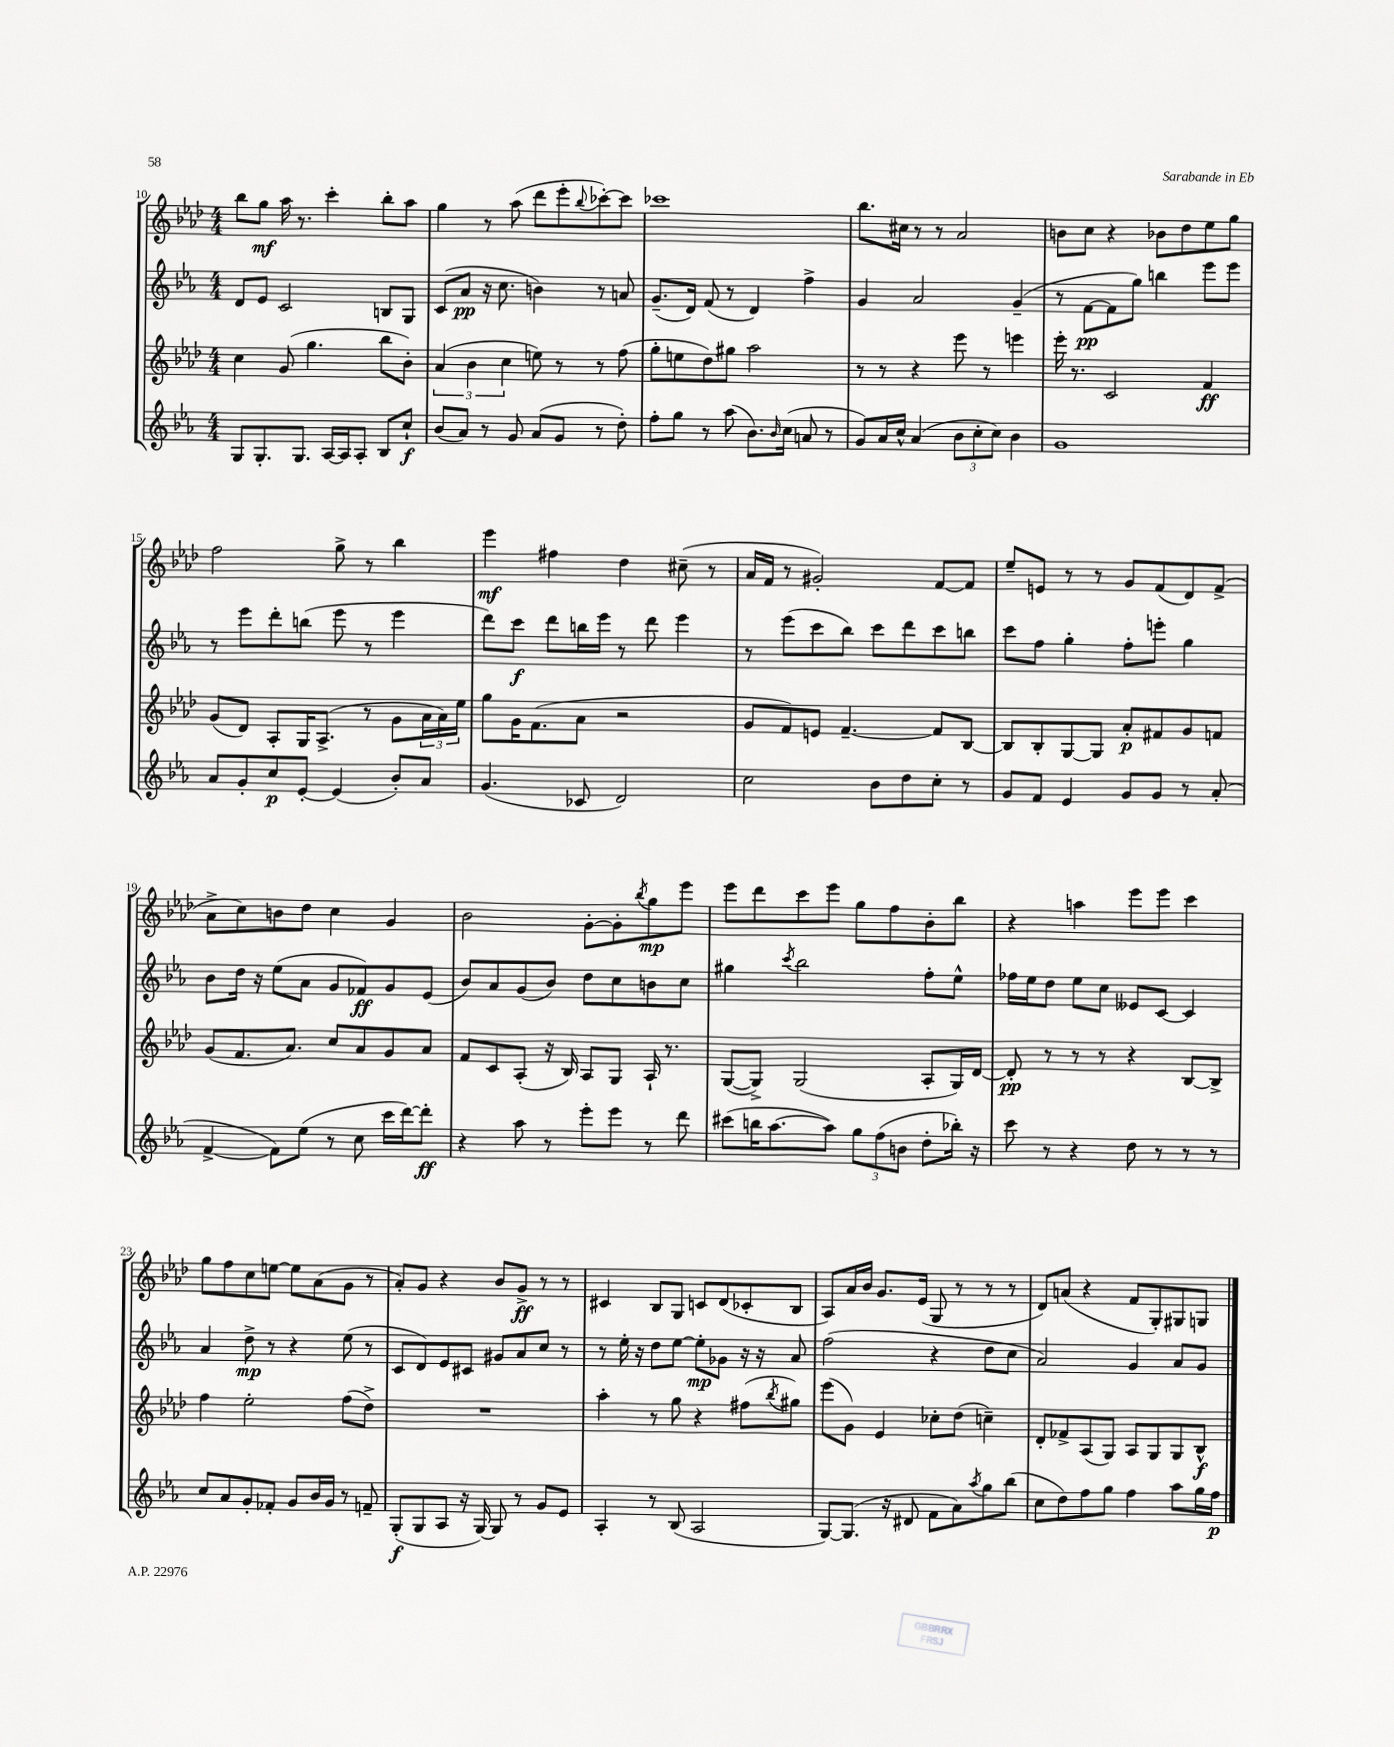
<<
\new StaffGroup <<
\new Staff = "s0" {
    \clef treble \key aes \major \numericTimeSignature \time 4/4
    bes''8 g''8\mf aes''16 r8. c'''4-. bes''8-. aes''8 |
    g''4 r8 aes''8( des'''8 ees'''8-. \appoggiatura { bes''8 } ces'''8~-.) ces'''8 |
    ces'''1 |
    bes''8. cis''16 r8 r8 aes'2 |
    b'8 c''8 r4 bes'8 des''8 ees''8 g''8 |
    f''2 g''8-> r8 bes''4 |
    ees'''4\mf fis''4 des''4 cis''8--( r8 |
    aes'16 f'16 r8 gis'2-.) f'8~ f'8 |
    ees''8-- e'8 r8 r8 g'8 f'8( des'8) f'8->( |
    aes'8-> c''8) b'8 des''8 c''4 g'4 |
    bes'2 g'8~-. g'8-. \acciaccatura { bes''8 } g''8\mp ees'''8 |
    ees'''8 des'''8 c'''8 ees'''8 g''8 f''8 bes'8-. bes''8 |
    r4 a''4 ees'''8 ees'''8 c'''4 |
    g''8 f''8 c''8 e''8~ e''8 aes'8( g'8 r8 |
    aes'8-.) g'8 r4 bes'8 g'8->\ff r8 r8 |
    cis'4 bes8 g8 c'8 des'8( ces'8-. bes8 |
    aes8) aes'16 bes'16 g'8. ees'16( g8 r8 r8 r8 |
    des'8) a'8( r4 f'8 g8-.) gis8 g8 \bar "|." |
}
\new Staff = "s1" {
    \clef treble \key ees \major \numericTimeSignature \time 4/4
    d'8 ees'8 c'2 b8 g8 |
    c'8( aes'8\pp r16 c''8. b'4) r8 a'8 |
    g'8.--( d'16) f'8( r8 d'4) f''4-> |
    g'4 aes'2 g'4--( |
    r8 f'8~\pp f'8 g''8) b''4 ees'''8 ees'''8 |
    r8 ees'''8 d'''8-. b''8( ees'''8 r8 ees'''4 |
    d'''8) c'''8\f d'''8 b''16 ees'''16 r8 d'''8 ees'''4 |
    r8 ees'''8( c'''8 bes''8) c'''8 d'''8 c'''8 b''8 |
    c'''8 f''8 g''4-. f''8-. e'''8-. g''4 |
    bes'8 d''16 r16 ees''8( aes'8 g'8 fes'8\ff) g'8 ees'8( |
    bes'8) aes'8 g'8( bes'8) d''8 c''8 b'8 c''8 |
    gis''4 \acciaccatura { c'''8 } bes''2 f''8-. ees''8-^ |
    fes''16 ees''16 d''8 ees''8 c''8 eeses'8 c'8~ c'4 |
    aes'4 d''8->\mp r8 r4 ees''8( r8 |
    c'8 d'8) ees'8 cis'8 gis'8 aes'8 c''8 r8 |
    r8 ees''16-. r16 d''8 ees''8~ ees''8-.\mp ges'8 r16 r16 aes'8 |
    f''2( r4 d''8 c''8 |
    aes'2) g'4 aes'8 g'8 \bar "|." |
}
\new Staff = "s2" {
    \clef treble \key aes \major \numericTimeSignature \time 4/4
    c''4 g'8( g''4. bes''8 bes'8-.) |
    \tuplet 3/2 { aes'4( bes'4 c''4 } e''8) r8 r8 f''8( |
    g''8-. e''8 des''8) gis''8 aes''2 |
    r8 r8 r4 ees'''8 r8 e'''4 |
    ees'''16-. r8. c'2 f'4\ff |
    g'8( des'8) aes8-. g16 aes8.->( r8 g'8 \tuplet 3/2 { aes'16 aes'16) ees''16 } |
    g''8 g'16 f'8.( aes'8 r2 |
    g'8 f'8) e'8 f'4.~-- f'8 bes8~ |
    bes8 bes8-. g8~ g8 aes'8-.\p fis'8 g'8 f'8 |
    g'8( f'8. aes'8.) c''8 aes'8 g'8 aes'8 |
    f'8 c'8 aes8-.( r16 bes16) aes8 g8 aes16-! r8. |
    g8~( g8->) g2( aes8-. g16) des'16~ |
    des'8-.\pp r8 r8 r8 r4 bes8~ bes8-> |
    f''4 ees''2-. f''8( des''8->) |
    R1 |
    aes''4-. r8 g''8 r4 fis''8( \acciaccatura { bes''8 } gis''8) |
    ees'''8( g'8) ees'4 ces''8-. des''8( c''4--) |
    des'8-. fes'8-> aes8( g8) aes8 g8 g8 bes8-^\f \bar "|." |
}
\new Staff = "s3" {
    \clef treble \key ees \major \numericTimeSignature \time 4/4
    g8 g8.-. g8. aes16~ aes16 aes8-. bes8 c''8-!\f |
    bes'8( aes'8) r8 g'8 aes'8( g'8 r8 d''8-.) |
    f''8-. g''8 r8 aes''8( bes'8.) \grace { bes'16 } c''16( a'8 r8 |
    g'8) aes'16 c''16-^ aes'4( \tuplet 3/2 { bes'8 c''8-. c''8) } bes'4 |
    g'1 |
    aes'8 g'8-. c''8\p ees'8~-. ees'4( bes'8-.) aes'8 |
    g'4.( ces'8 d'2) |
    c''2 bes'8 d''8 c''8-. r8 |
    g'8 f'8 ees'4 g'8 g'8 r8 aes'8-.( |
    f'4~-> f'8) ees''8( r8 c''8 c'''16 d'''16~) d'''8-.\ff |
    r4 aes''8 r8 ees'''8-. ees'''8 r8 d'''8 |
    cis'''8( b''16 aes''8.~ aes''8) \tuplet 3/2 { g''8 f''8( b'8 } d''8-. bes''16-.) r16 |
    c'''8 r8 r4 d''8 r8 r8 r8 |
    c''8 aes'8 g'8-. fes'8-. g'8 bes'16 g'16 r8 f'8-- |
    g8-.\f( g8 aes8 r16 g16~) g8 r8 g'8 ees'8 |
    aes4-. r8 bes8( aes2 |
    g8~) g8.( r16 dis'8 f'8 aes'8) \acciaccatura { aes''8 } g''8 bes''8( |
    c''8 d''8) f''8 g''8 f''4 aes''8 g''16 f''16\p \bar "|." |
}
>>
>>
\layout { \context { \Score currentBarNumber = #10 } }
